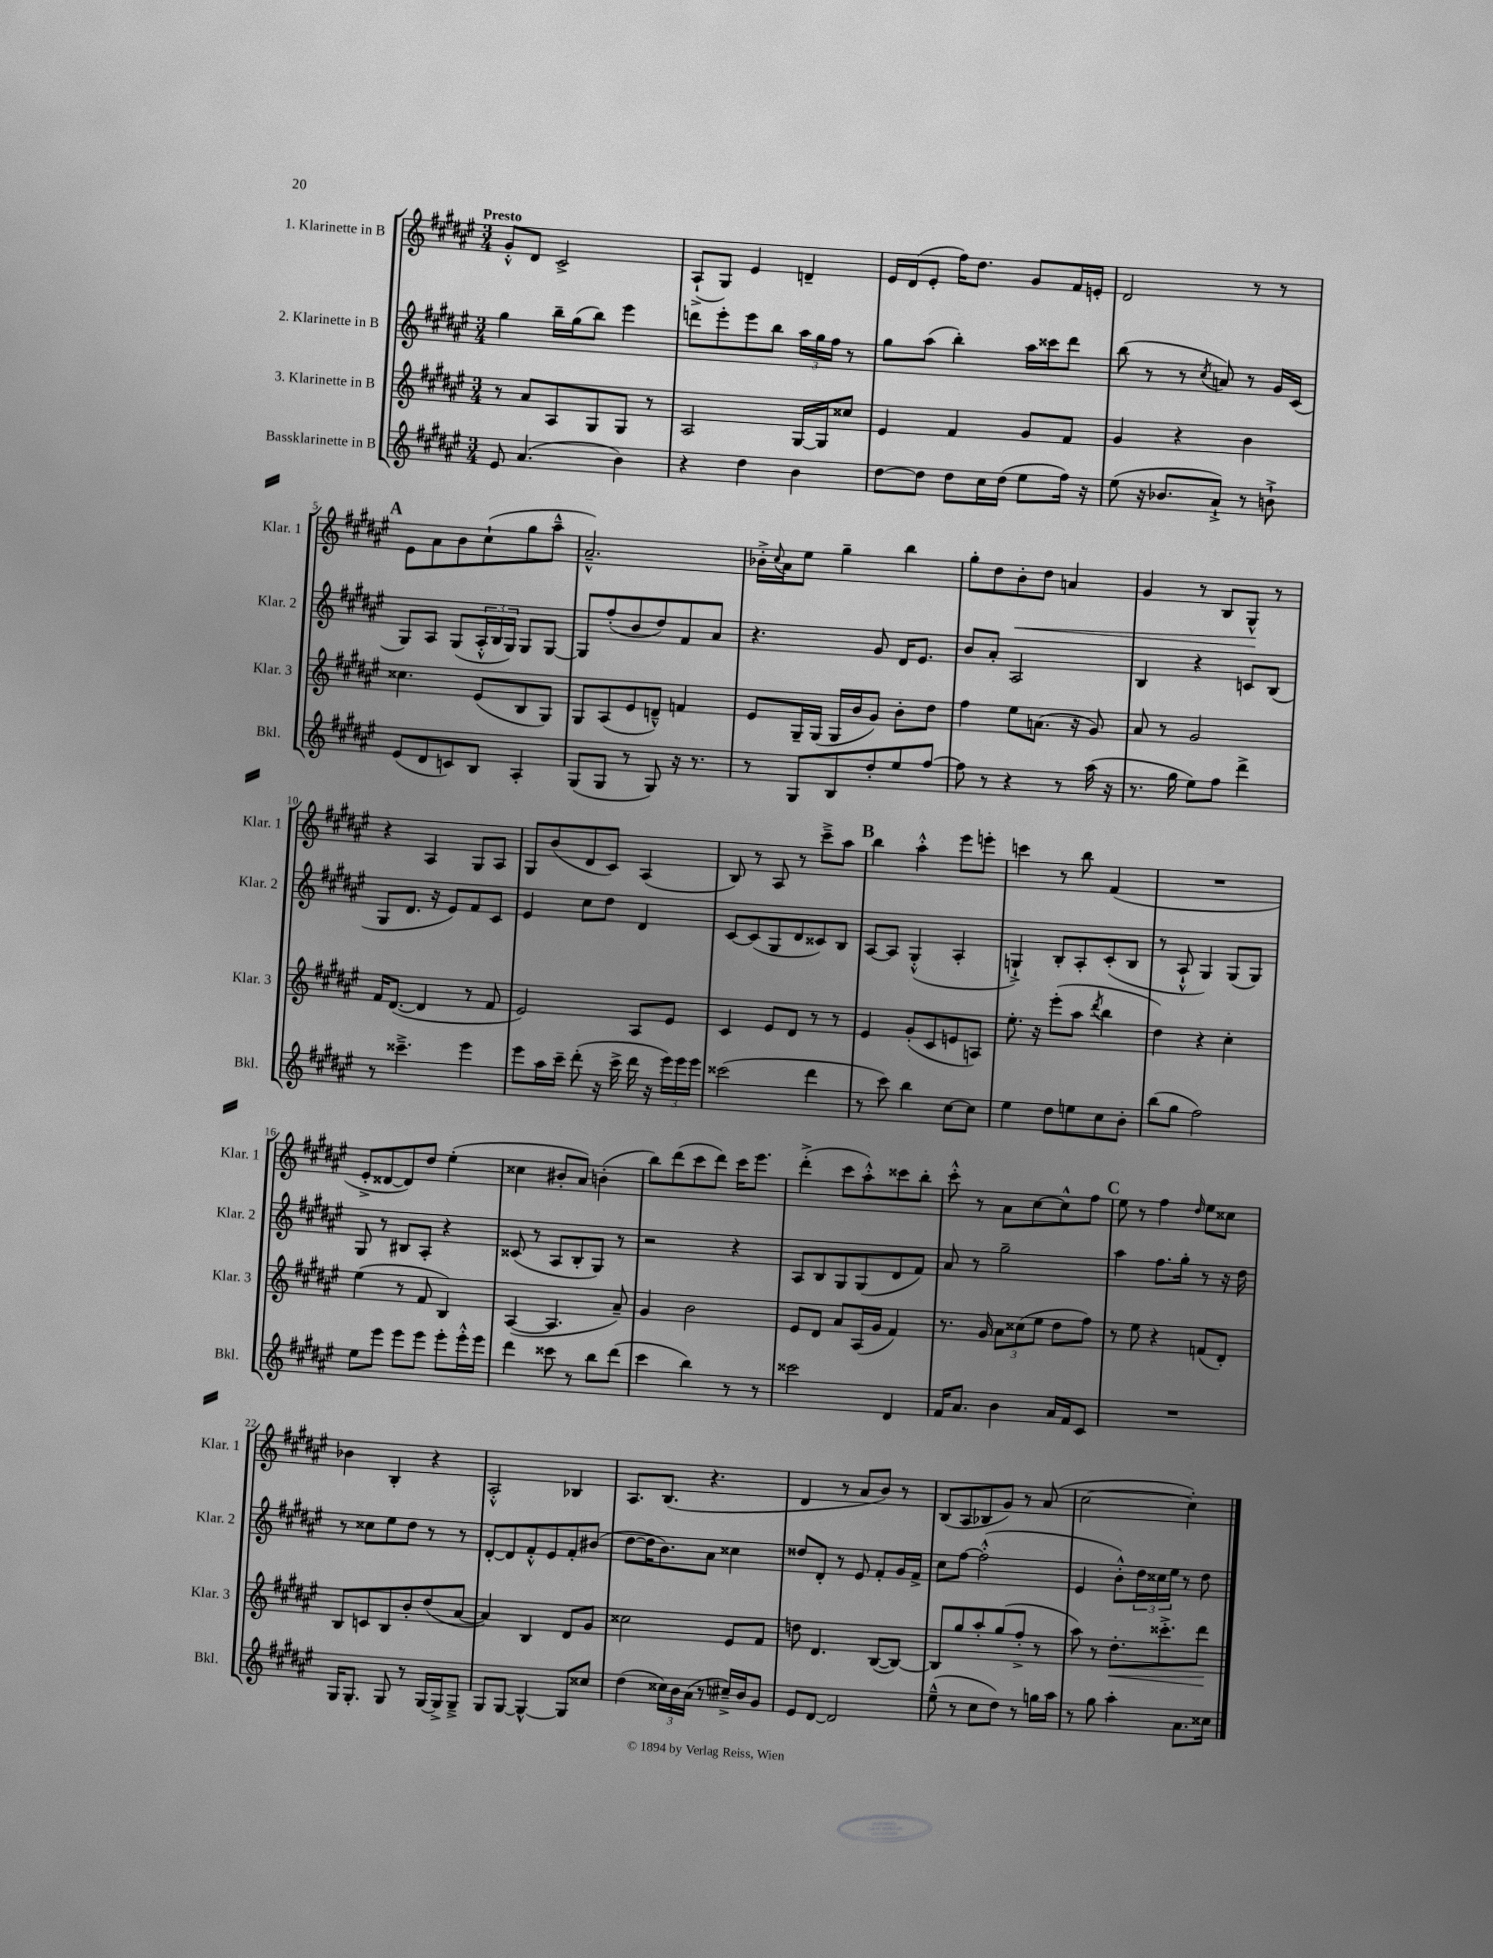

**kern	**kern	**kern	**kern
*staff4	*staff3	*staff2	*staff1
*clefG2	*clefG2	*clefG2	*clefG2
*k[f#c#g#d#a#e#]	*k[f#c#g#d#a#e#]	*k[f#c#g#d#a#e#]	*k[f#c#g#d#a#e#]
*M3/4	*M3/4	*M3/4	*M3/4
8e#	8r	4gg#	8g#'^^
(4.a#	8a#	.	8d#
.	8A#	16bb~	2c#^
.	.	(16gg#	.
.	8G#	8bb)	.
4b)	8G#	4eee#	.
.	8r	.	.
=	=	=	=
4r	2A#	8ddd	(8A#`^
.	.	8eee#'	8G#)
4dd#	.	8eee#	4e#
.	.	8bb	.
4b	[16G#	24aa#	4d~
.	.	24gg#	.
.	16G#]	.	.
.	.	24ff#	.
.	8cc##	8r	.
=	=	=	=
[8dd#	4e#	8gg#	16e#
.	.	.	(16d#
8dd#]	.	(8aa#	8e#'
8dd#	4f#	4bb')	16ff#)
.	.	.	8.dd#
16cc#	.	.	.
(16dd#	.	.	.
8ee#	8g#	16aa#	8g#
.	.	16ccc##	.
16ff#)	8f#	8ddd#	16f#
16r	.	.	16e'
=	=	=	=
(8ee#	4g#	(8bb	2d#
16r	.	8r	.
8.b-	.	.	.
.	4r	8r	.
.	.	8qcc#	.
8a#`^)	.	8a)	.
8r	4b	8r	8r
8b`^	.	16g#	8r
.	.	(16c#	.
=	=	=	=
(8e#	4.cc##	8G#)	8e#
8d#	.	8A#	8a#
8c)	.	(8G#	8b
8B	(8e#	24A#'^^	(8cc#`
.	.	24B	.
.	.	24G#)	.
4A#'	8B	8G#	8gg#
.	8G#)	[8G#	8aa#~^^
=	=	=	=
(8G#	8G#	8G#]	2.a#~^^)
8G#	(8A#	(8ff#'	.
8r	8e#	8b	.
8G#)	8d~^^)	8dd#)	.
16r	4f	8f#	.
8.r	.	.	.
.	.	8a#	.
=	=	=	=
8r	8e#	4.r	16b-'^
.	.	.	8qqcc#
.	.	.	16a#
8G#	16G#~	.	8ee#
.	(16G#	.	.
8B	16G#	.	4gg#~
.	16b	.	.
8dd#'	8g#)	8g#	.
8ee#	8b'	16d#	4bb
.	.	8.e#	.
[8ff#	8dd#	.	.
=	=	=	=
8ff#]	4ff#	8b	8gg#'
8r	.	8a#'	8dd#
4r	8ee#	2A#	8b'
.	(8.a	.	8dd#
8r	.	.	4a
.	16r	.	.
(16aa#	8g#)	.	.
16r	.	.	.
=	=	=	=
8.r	8a#	4B	4g#
.	8r	.	.
16gg#	.	.	.
8ee#)	2g#	4r	8r
8ff#	.	.	8B
4ddd#^	.	8c	8G#^^
.	.	(8B	8r
=	=	=	=
8r	16f#	8G#	4r
.	([8.d#	.	.
4.ccc##~^	.	8.d#	.
.	4d#]	.	4A#
.	.	16r	.
.	.	8e#)	.
4eee#	8r	8f#	8G#
.	8f#	8c#	8A#
=	=	=	=
8eee#	2e#)	4e#	8G#
16aa#	.	.	(8b
16ccc#~	.	.	.
(8ddd#'	.	8cc#	8d#
16r	.	8dd#	8c#)
16ccc#^	.	.	.
16ddd#	8A#	4d#	(4A#
16r	.	.	.
24eee#)	8e#	.	.
24eee#	.	.	.
24eee#	.	.	.
=	=	=	=
(2ccc##	4c#	[8c#	8B)
.	.	(8c#]	8r
.	8e#	8G#	8A#
.	8d#	8d#	8r
4ddd#	8r	8c##)	8ccc#~^
.	8r	8B	8aa#
=	=	=	=
8r	4e#	[8A#	4bb
8ccc#)	.	8A#]	.
4bb	(8g#'	(4G#'^^	4aa#'^^
.	8c#	.	.
[8cc#	8e	4A#'	8eee#
8cc#]	8A)	.	8eee'
=	=	=	=
4ee#	8.ee#'	4G`^)	4ccc
.	16r	.	.
8dd#	(8eee#'	8B'	8r
8ee	8aa#	8A#'	8bb
.	8qddd#	.	.
8cc#	4bb	(8c#'	(4f#
8b'	.	8B	.
=	=	=	=
(8bb	4dd#)	8r	2.r
8gg#	.	8A#`^^	.
2ff#)	4r	4G#)	.
.	4cc#'	(8G#	.
.	.	8G#)	.
=	=	=	=
8ee#	(4ee#	8G#	8e#'^
8eee#	.	8r	[8d##
8eee#	8r	8B#	8d##])
8eee#	8f#	8A#'	8dd#
8eee#'	4B)	4r	(4ee#'
16eee#'^^	.	.	.
16eee#	.	.	.
=	=	=	=
4ddd#	([4A#	(8c##	4cc##
.	.	8r	.
8ccc##	4.A#]	8A#	8b#'
8r	.	8B'	8a#)
8bb	.	8G#)	(4b'
(8ddd#	8a#~)	8r	.
=	=	=	=
4ccc#	4g#	2r	8bb)
.	.	.	(8ddd#
4bb)	2b	.	8ccc#
.	.	.	8ddd#)
8r	.	4r	16ccc#
.	.	.	8.eee#
8r	.	.	.
=	=	=	=
2ccc##	8e#	8A#	(4ddd#'^
.	8d#	8B	.
.	8a#	8G#	8ccc#
.	(16A#	(8G#	8aa#'^^)
.	16g#	.	.
4d#	4f#)	8d#	8ccc##
.	.	8f#)	8bb'
=	=	=	=
16f#	8.r	8a#	8ccc#'^^
8.a#	.	.	.
.	.	8r	8r
.	16g#	.	.
4b	12a#	2gg#~	8a#
.	(12cc##	.	.
.	.	.	[8cc#
.	12ee#	.	.
16a#	8dd#	.	8cc#^^]
16f#	.	.	.
8c#	8ff#)	.	8ff#
=	=	=	=
2.r	8r	4aa#	8ee#
.	8ee#	.	8r
.	4r	8.ff#	4ff#
.	.	16gg#'	.
.	.	.	16qqdd#
.	(8f	8r	8ee#
.	8d#')	16r	8cc##
.	.	16dd#	.
=	=	=	=
16G#	8B	8r	4b-
8.G#'	.	.	.
.	8c	8cc##	.
8G#	8B	8ee#	4B'
8r	8b'	8dd#	.
[16G#	(8dd#	8r	4r
16G#^]	.	.	.
8G#~^	[8a#	8r	.
=	=	=	=
8G#	4a#])	[8d#'	2A#'^^
[8G#	.	8d#]	.
4G#^^_	4B	8f#'^^	.
.	.	8e#	.
8G#]	8d#	8f#'	4B-
8cc##	8g#	(8b#	.
=	=	=	=
(4dd#	2cc##	[8dd#	8.A#
.	.	16dd#]	.
.	.	8.b)	(8.B
24cc##)	.	.	.
24b	.	.	.
(24a#	.	.	.
8r	.	8a#	4.r
16cc#~^)	8e#	4cc##	.
16b	.	.	.
8g#	8f#	.	.
=	=	=	=
8e#	8dd	8dd##	4d#
[8d#	4.d#	8d#'	.
2d#]	.	8r	8r
.	.	8e#	8a#
.	([8B	8f#'	8b)
.	8B_)	16g#	8r
.	.	16f#^	.
=	=	=	=
(8ee#~^^	8B]	8cc#	(8B
8r	8gg#	[8ff#	8A#
8cc#	8aa#'	(2ff#'^^]	8B-
8dd#)	(8gg#	.	8g#)
8r	8ff#'^	.	8r
16gg	8r	.	(8a#
16aa#	.	.	.
=	=	=	=
8r	8aa#)	4e#	[2cc#
8gg#	8r	.	.
4aa#'	8.dd#'	8b'^^)	.
.	.	24dd#	.
.	.	24cc##	.
.	8.ccc##'^	.	.
.	.	24ee#	.
8.a#	.	8r	4cc#'])
.	8ddd#	8dd#	.
16cc##	.	.	.
==	==	==	==
*-	*-	*-	*-
